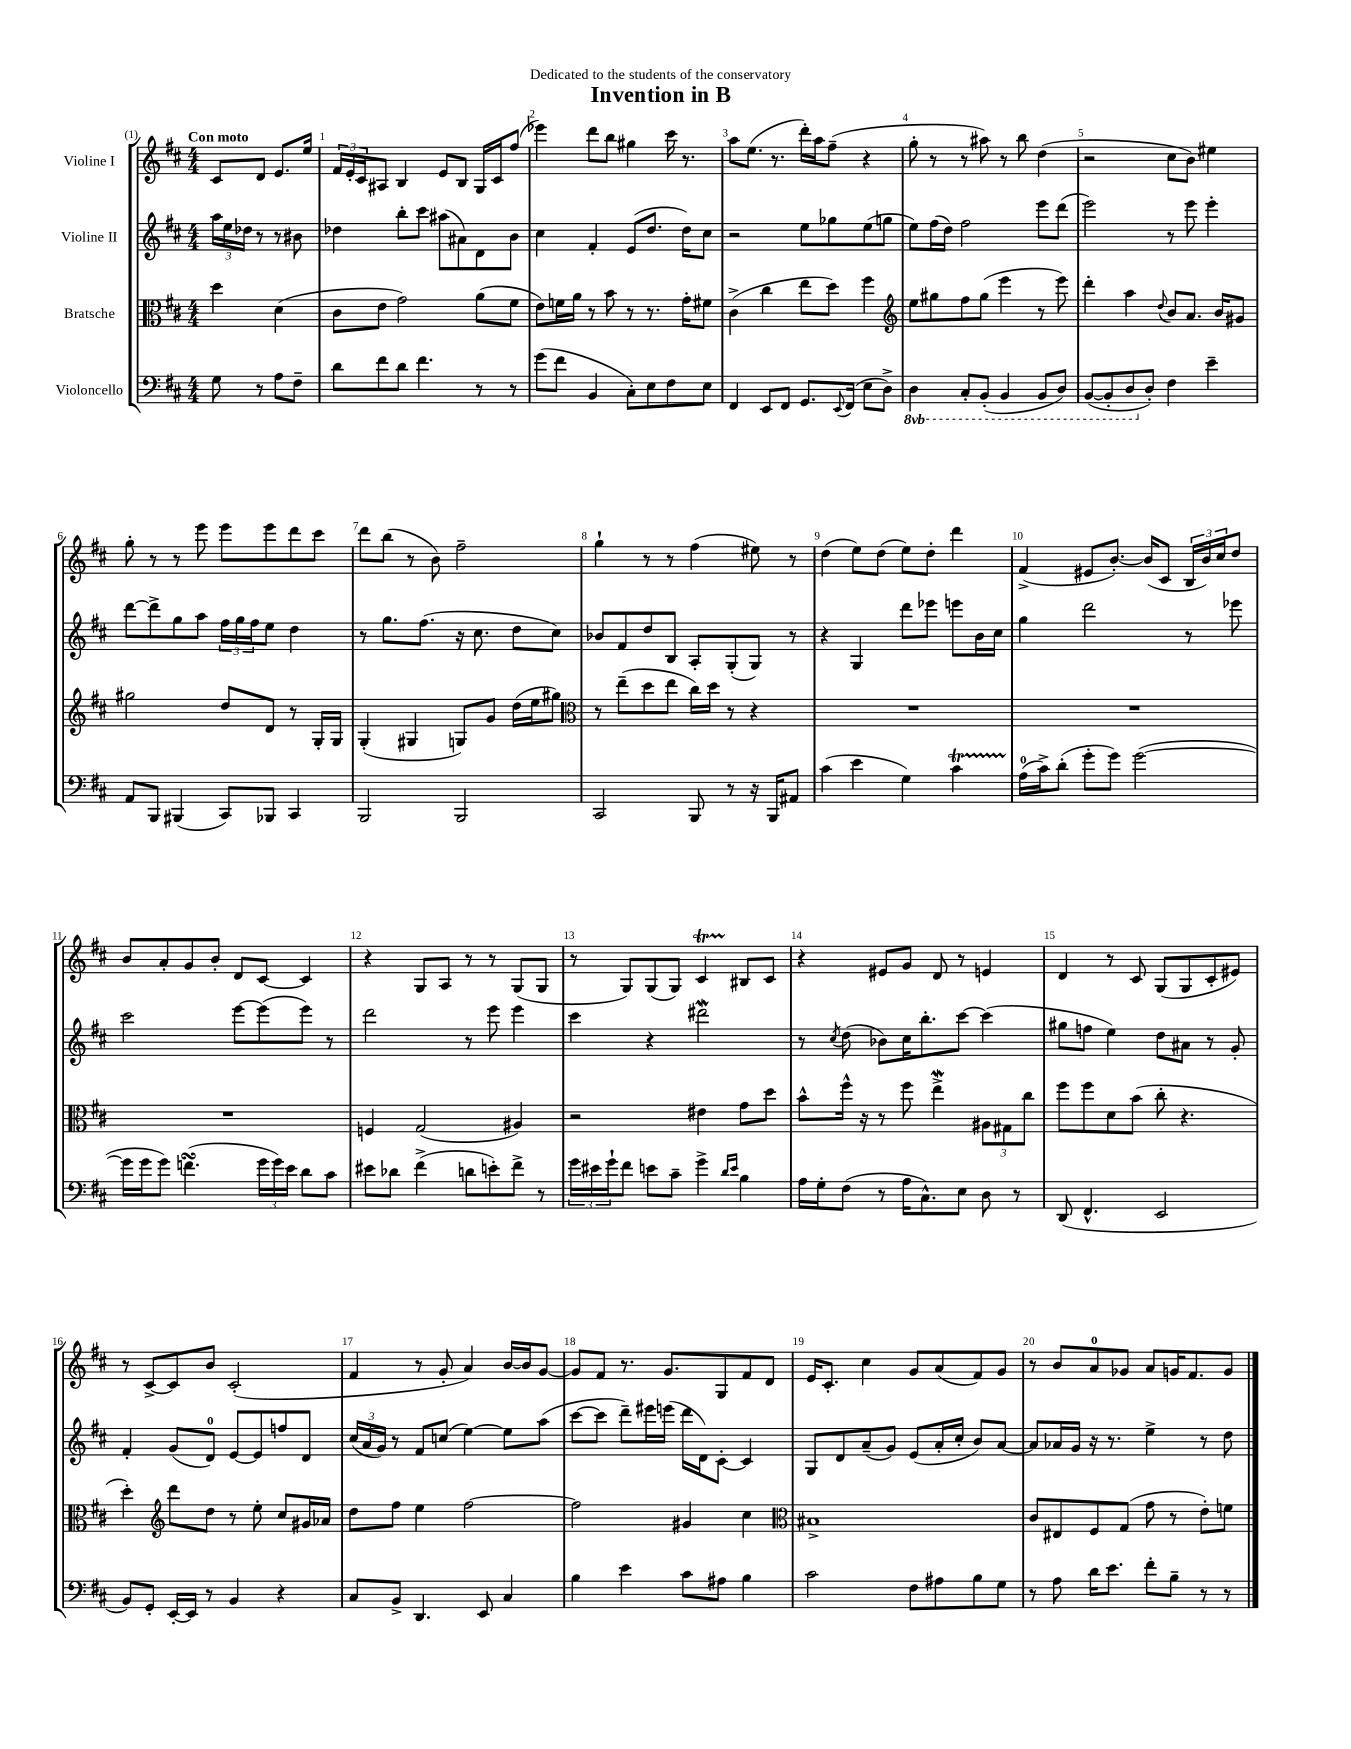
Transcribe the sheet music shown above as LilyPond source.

\header { title = "Invention in B" dedication = "Dedicated to the students of the conservatory" }
<<
\new StaffGroup <<
\new Staff = "s0" \with { instrumentName = "Violine I" } {
    \clef treble \key d \major \numericTimeSignature \time 4/4 \partial 2 \tempo "Con moto"
    cis'8 d'8 e'8. e''16 |
    \tuplet 3/2 { fis'16 e'16-. cis'16 } ais8 b4 e'8 b8 g16 cis'16 fis''8( |
    ees'''4) d'''8 b''8 gis''4 cis'''16 r8. |
    a''8 e''8.( r8. d'''16-.) a''16 fis''8--( r4 |
    g''8-. r8 r8 ais''8) r8 b''8 d''4( |
    r2 cis''8 b'8) eis''4 |
    g''8-. r8 r8 e'''8 e'''8 e'''8 d'''8 cis'''8 |
    d'''8 b''8( r8 b'8) fis''2-- |
    g''4-! r8 r8 fis''4( eis''8) r8 |
    d''4( e''8) d''8( e''8) d''8-. d'''4 |
    fis'4->( eis'8 b'8.~-.) b'16( cis'8 \tuplet 3/2 { b16 b'16) cis''16 } d''8 |
    b'8 a'8-. g'8 b'8-. d'8 cis'8~ cis'4 |
    r4 g8 a8 r8 r8 g8( g8 |
    r8 g8) g8( g8) cis'4\startTrillSpan bis8\stopTrillSpan cis'8 |
    r4 eis'8 g'8 d'8 r8 e'4 |
    d'4 r8 cis'8 g8( g8 cis'8-. eis'8) |
    r8 cis'8~-> cis'8 b'8 cis'2-.( |
    fis'4 r8 g'8-. a'4) b'16~ b'16 g'8~ |
    g'8 fis'8 r8. g'8. g8 fis'8 d'8 |
    e'16 cis'8.-. cis''4 g'8 a'8( fis'8) g'8 |
    r8 b'8 a'8-0 ges'8 a'8 g'16 fis'8. g'8 \bar "|." |
}
\new Staff = "s1" \with { instrumentName = "Violine II" } {
    \clef treble \key d \major \numericTimeSignature \time 4/4 \partial 2
    \tuplet 3/2 { a''16 e''16 des''16 } r8 r8 bis'8 |
    des''4 b''8-. cis'''8 ais''8( ais'8) d'8 b'8 |
    cis''4 fis'4-. e'8( d''8. d''16) cis''8 |
    r2 e''8 ges''8 e''8( g''8 |
    e''8) fis''16( d''16) fis''2 e'''8 d'''8( |
    e'''2) r8 e'''8 e'''4-. |
    d'''8~ d'''8-> g''8 a''8 \tuplet 3/2 { fis''16 g''16 fis''16 } e''8 d''4 |
    r8 g''8. fis''8.( r16 cis''8. d''8 cis''8) |
    bes'8 fis'8 d''8 b8 a8-. g8-.( g8) r8 |
    r4 g4 d'''8 ees'''8 e'''8 b'16 cis''16 |
    g''4 d'''2 r8 ees'''8 |
    cis'''2 e'''8~ e'''8( e'''8) r8 |
    d'''2 r8 e'''8 e'''4 |
    cis'''4 r4 dis'''2\mordent |
    r8 \acciaccatura { cis''8 } d''8( bes'8) cis''16 b''8.-. cis'''8~ cis'''4( |
    gis''8 f''8 e''4) d''8 ais'8 r8 g'8-. |
    fis'4-. g'8( d'8-0) e'8~ e'8 f''8 d'8 |
    \tuplet 3/2 { cis''16( a'16 g'16) } r8 fis'8 c''8( e''4~) e''8 a''8( |
    cis'''8~ cis'''8 d'''8--) eis'''16 e'''16( d'''16 d'16) cis'8~-. cis'4 |
    g8 d'8 a'8--( g'8) e'8( a'16-. cis''16-. b'8) a'8~ |
    a'8 aes'16 g'16 r16 r8. e''4-> r8 d''8 \bar "|." |
}
\new Staff = "s2" \with { instrumentName = "Bratsche" } {
    \clef alto \key d \major \numericTimeSignature \time 4/4 \partial 2
    d''4 d'4( |
    cis'8 e'8 g'2) a'8( fis'8 |
    e'8) f'16 a'16 r8 b'8 r8 r8. g'16-. fis'8 |
    cis'4->( cis''4 e''8 d''8) fis''4 |
    \clef treble e''8 gis''8 fis''8 gis''8( e'''4 r8 e'''8) |
    d'''4-. a''4 \appoggiatura { d''8 } b'8 a'8. b'16 gis'8 |
    gis''2 d''8 d'8 r8 g16-. g16 |
    g4-.( gis4 g8) g'8 d''16( e''16 gis''8) |
    \clef alto r8 e''8--( d''8 e''8 cis''16) d''16 r8 r4 |
    R1 |
    R1 |
    R1 |
    f4 g2( ais4) |
    r2 eis'4 g'8 d''8 |
    b'8-^ fis''16-^ r16 r8 fis''8 e''4->\mordent \tuplet 3/2 { ais8 gis8 cis''8 } |
    fis''8 fis''8 d'8 b'8( cis''8-. r4. |
    d''4-.) \clef treble d'''8 d''8 r8 e''8-. cis''8 gis'16 aes'16 |
    d''8 fis''8 e''4 fis''2~ |
    fis''2 gis'4 cis''4 |
    \clef alto bis1-> |
    cis'8 eis8 fis8 g8( g'8 r8 e'8-.) f'8 \bar "|." |
}
\new Staff = "s3" \with { instrumentName = "Violoncello" } {
    \clef bass \key d \major \numericTimeSignature \time 4/4 \set Staff.ottavationMarkups = #ottavation-simple-ordinals \partial 2
    g8 r8 a8 fis8-- |
    d'8 fis'8 d'8 fis'4. r8 r8 |
    g'8( fis'8 b,4 cis8-.) e8 fis8 e8 |
    fis,4 e,8 fis,8 g,8. \appoggiatura { e,8 } fis,16( e8 d8->) |
    \ottava #-1 d,4 cis,8-. b,,8-.( b,,4 b,,8 d,8) |
    b,,8~( b,,8-. d,8 \ottava #0 d8-.) fis4 e'4-- |
    a,8 b,,8 bis,,4( cis,8) bes,,8 cis,4 |
    b,,2 b,,2 |
    cis,2 b,,8 r8 r16 b,,16 ais,8 |
    cis'4( e'4 g4) cis'4\startTrillSpan |
    a16-0\stopTrillSpan( cis'16->) d'8-.( g'8-. g'8) g'2~( |
    g'16 g'16 g'8) f'4.\turn( \tuplet 3/2 { g'16 g'16) e'16 } d'8 cis'8 |
    eis'8 des'8 fis'4->( d'8 e'8-.) fis'8-> r8 |
    \tuplet 3/2 { g'16 eis'16 g'16-! } fis'8 e'8 cis'8-- g'4-> \grace { d'16 e'16 } b4 |
    a16 g16-. fis8( r8 a16 cis8.-^) e8 d8 r8 |
    d,8( fis,4.-^ e,2 |
    b,8) g,8-. e,16~-. e,16 r8 b,4 r4 |
    cis8 b,8-> d,4. e,8 cis4 |
    b4 e'4 cis'8 ais8 b4 |
    cis'2 fis8 ais8 b8 g8 |
    r8 a8 d'16 e'8. fis'8-. b8-- r8 r8 \bar "|." |
}
>>
>>
\layout { \context { \Score \override BarNumber.break-visibility = ##(#f #t #t) barNumberVisibility = #all-bar-numbers-visible } }
